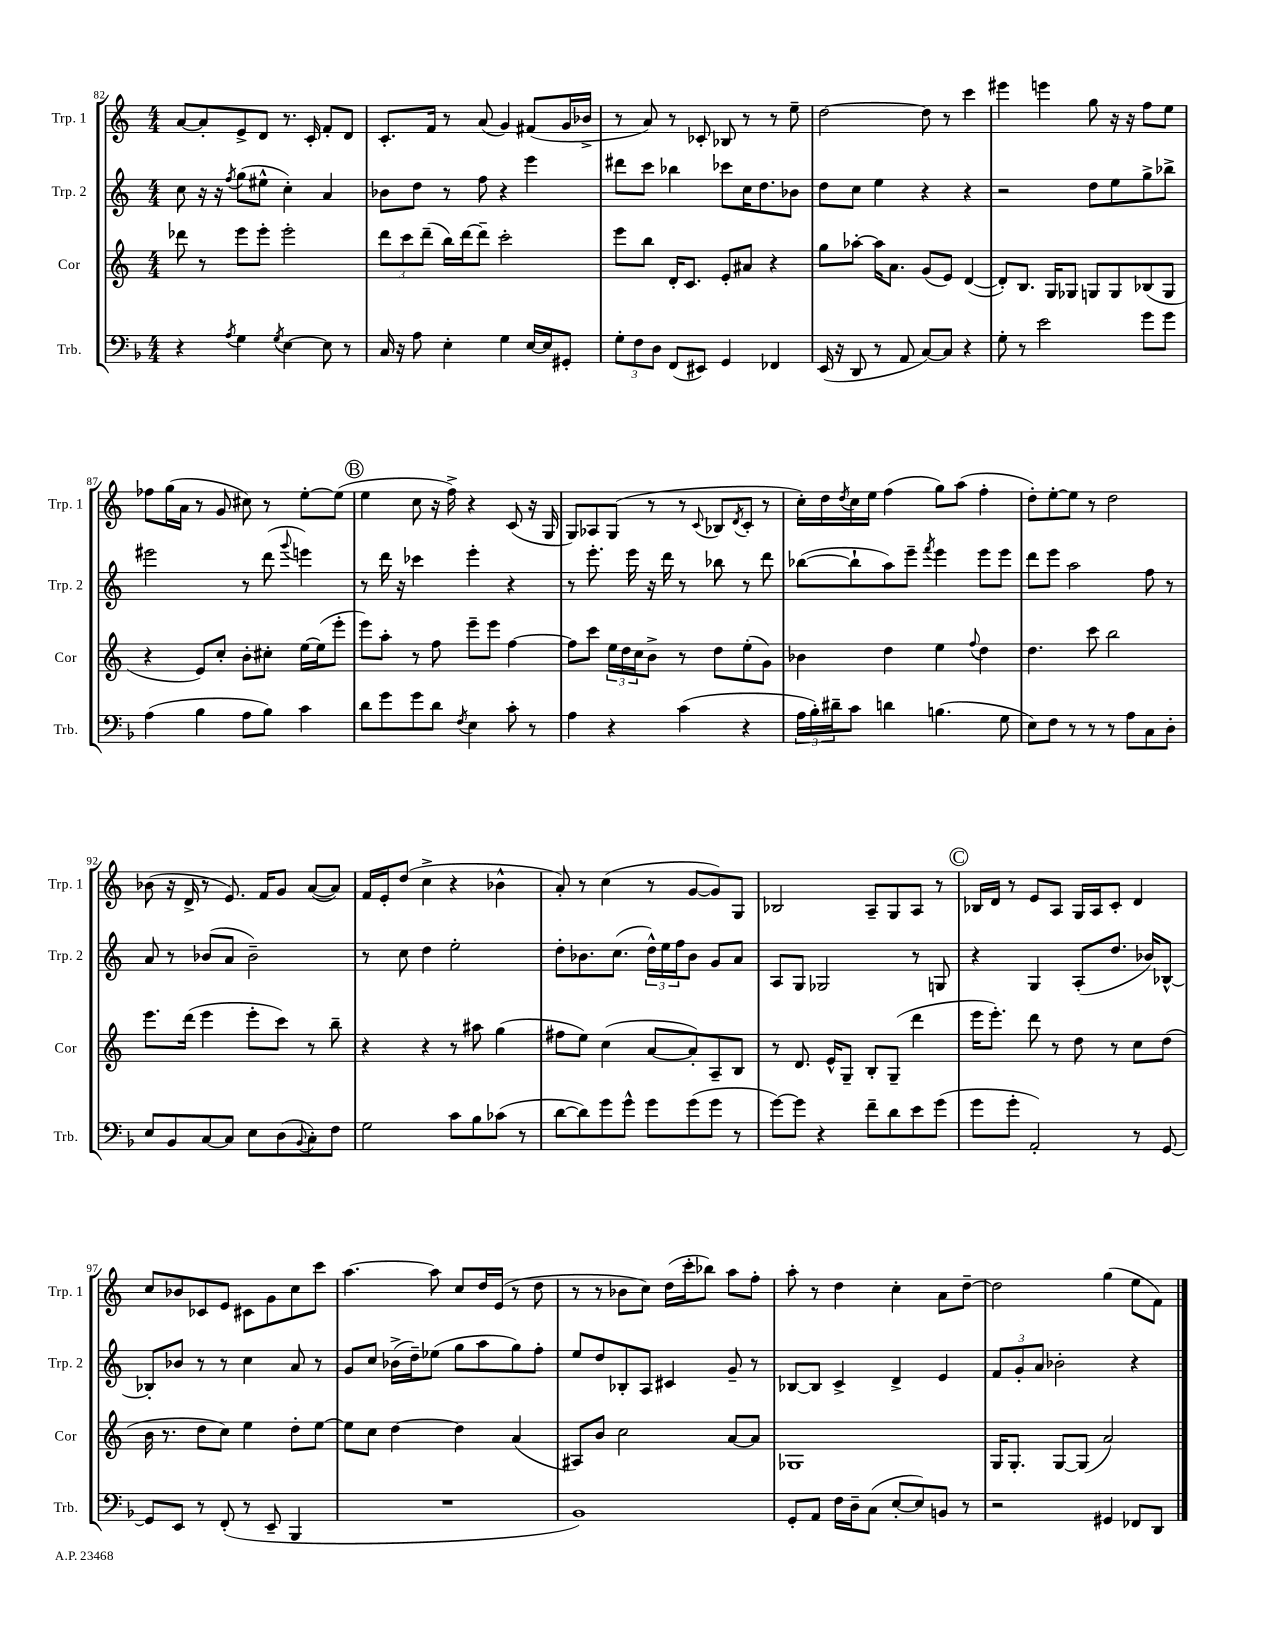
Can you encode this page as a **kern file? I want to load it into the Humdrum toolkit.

**kern	**kern	**kern	**kern
*staff4	*staff3	*staff2	*staff1
*clefF4	*clefG2	*clefG2	*clefG2
*k[b-]	*k[]	*k[]	*k[]
*M4/4	*M4/4	*M4/4	*M4/4
4r	8ddd-	8cc	[8a
.	8r	16r	8a']
.	.	16r	.
8qA	.	8qff	.
4G	8eee	(8gg	8e^
.	8eee'	8ee#^^	8d
8qG	.	.	.
[4E	2eee'	4cc')	8.r
.	.	.	16c'
8E]	.	4a	8f'
8r	.	.	8d
=	=	=	=
16C	12ddd	8b-	8.c'
16r	.	.	.
.	12ccc	.	.
8A	.	8dd	.
.	(12ddd~	.	.
.	.	.	16f
4E'	16bb)	8r	8r
.	[16ddd	.	.
.	8ddd~]	8ff	(8a
4G	2ccc'	4r	4g)
[16E	.	4eee	(8f#
16E]	.	.	.
8GG#'	.	.	16g
.	.	.	16b-^
=	=	=	=
12G'	8eee	8ddd#	8r
12F	.	.	.
.	8bb	8ccc	8a)
12D	.	.	.
(8FF	16d'	4bb-	8r
.	8.c	.	.
8EE#)	.	.	8c-'
4GG	8e'	8ccc-	8B-
.	8a#	16cc	8r
.	.	8.dd	.
4FF-	4r	.	8r
.	.	8b-	8ee~
=	=	=	=
(16EE	8gg	8dd	[2dd
16r	.	.	.
8DD	[8aa-'	8cc	.
8r	16aa-]	4ee	.
.	8.a	.	.
8AA	.	.	.
[8C)	(8g	4r	8dd]
8C]	8e)	.	8r
4r	([4d	4r	4ccc
=	=	=	=
8G'	8d'])	2r	4eee#
8r	8.B	.	.
2e	.	.	4eee
.	16G	.	.
.	8G-	.	.
.	8G	8dd	8gg
.	8G	8ee	16r
.	.	.	16r
8g	(8B-	8gg^	8ff
8g	8G	8bb-^	8ee
=	=	=	=
(4A	4r	2eee#	8ff-
.	.	.	(16gg
.	.	.	16a
4B-	8e)	.	8r
.	8cc'	.	8g
8A	8b'	8r	8cc#)
8B-)	8cc#'	(8ddd	8r
.	.	8qqggg	.
4c	[16ee	4eee)	[8ee'
.	(16ee]	.	.
.	8eee'	.	(8ee]
=	=	=	=
8d	8eee)	8r	4ee
8g	8aa'	16ddd	.
.	.	16r	.
8g	8r	4ccc-	8cc
8d	8ff	.	16r
.	.	.	16ff^)
8qF	.	.	.
4E	8eee~	4eee'	4r
.	8eee	.	.
8c'	[4ff	4r	(8c
8r	.	.	16r
.	.	.	16G
=	=	=	=
4A	8ff]	8r	8G)
.	8ccc	8.eee'	8A-
4r	24ee	.	(8G
.	24dd	.	.
.	.	16eee	.
.	24cc	.	.
.	8b^	16r	8r
.	.	16ddd	.
(4c	8r	8r	8r
.	.	.	8qqc
.	8dd	8bb-	8B-
.	.	.	8qd
4r	(8ee'	8r	8c'
.	8g)	8ddd	8r
=	=	=	=
24A	4b-	([8bb-	16cc')
24B-')	.	.	.
.	.	.	16dd
24d#~	.	.	.
.	.	.	8qdd
8c	.	8bb-`]	16cc
.	.	.	16ee
4d	4dd	8aa)	(4ff
.	.	8eee~	.
.	.	8qfff	.
(4.B	4ee	4eee	8gg)
.	.	.	(8aa
.	8qqff	.	.
.	4dd	8eee	4ff'
8G	.	8eee	.
=	=	=	=
8E)	4.dd	8ddd	8dd')
8F	.	8eee	[8ee'
8r	.	2aa	8ee]
8r	8ccc	.	8r
8r	2bb	.	2dd
8A	.	.	.
8C	.	8ff	.
8D'	.	8r	.
=	=	=	=
8E	8.eee	8a	(8b-
8BB-	.	8r	16r
.	(16ddd	.	16d^
[8C	4eee	(8b-	8r
8C]	.	8a	8.e)
8E	8eee'	2b-~)	.
.	.	.	16f
(8D	8ccc)	.	8g
8qqBB-	.	.	.
8C')	8r	.	([8a
8F	8bb~	.	8a])
=	=	=	=
2G	4r	8r	16f
.	.	.	16e'
.	.	8cc	(8dd
.	4r	4dd	4cc^
8c	8r	2ee'	4r
8B-	8aa#	.	.
(8c-	(4gg	.	4b-^^
8r	.	.	.
=	=	=	=
[8d	8ff#	8dd'	8a')
8d])	8ee)	8.b-	8r
8g	(4cc	.	(4cc
.	.	(8.cc	.
8g^^	.	.	.
8g	[8a	24dd^^)	8r
.	.	24ee	.
.	.	24ff	.
(8g	8a'])	8b-	[8g
8g	8A~	8g	8g])
8r	8B	8a	8G
=	=	=	=
[8g)	8r	8A	2B-
8g]	8.d	8G	.
4r	.	2G-	.
.	16e^^	.	.
.	8G~	.	.
8f~	8B'	.	8A~
8d	(8G~	.	8G
8e	4ddd	8r	8A
(8g	.	8G	8r
=	=	=	=
8g	16eee	4r	16B-
.	8.eee')	.	16d
8g'	.	.	8r
2AA')	8ddd	4G	8e
.	8r	.	8A
.	8dd	(8A'	16G
.	.	.	16A
.	8r	8.dd	8c'
8r	8cc	.	4d
.	.	16b-)	.
[8GG	(8dd	[8B-^^	.
=	=	=	=
8GG]	16b	8B-']	8cc
.	8.r	.	.
8EE	.	8b-	8b-
8r	8dd	8r	8c-
(8FF'	8cc)	8r	8e
8r	4ee	4cc	8c#
8EE~	.	.	8g
4BBB-	8dd'	8a	8cc
.	[8ee	8r	8ccc
=	=	=	=
1r	8ee]	8g	[4.aa
.	8cc	8cc	.
.	[4dd	(16b-^	.
.	.	16dd~)	.
.	.	(8ee-	8aa]
.	4dd]	8gg	8cc
.	.	8aa	16dd
.	.	.	(16e
.	(4a	8gg)	8r
.	.	8ff'	8dd
=	=	=	=
1BB-)	8A#)	8ee	8r
.	8b	8dd	8r
.	2cc	8B-'	8b-
.	.	8A	8cc)
.	.	4c#	(16dd
.	.	.	16ccc'
.	.	.	8bb-)
.	[8a	8g~	8aa
.	8a]	8r	8ff'
=	=	=	=
8GG'	1G-	[8B-	8aa'
8AA	.	8B-]	8r
16F	.	4c^	4dd
16D~	.	.	.
(8C	.	.	.
[8E'	.	4d^	4cc'
8E])	.	.	.
8BB	.	4e	8a
8r	.	.	[8dd~
=	=	=	=
2r	16G	12f	2dd]
.	8.G'	.	.
.	.	12g'	.
.	.	12a	.
.	[8G	2b-'	.
.	(8G]	.	.
4GG#	2a)	.	(4gg
8FF-	.	4r	8ee
8DD	.	.	8f)
==	==	==	==
*-	*-	*-	*-
